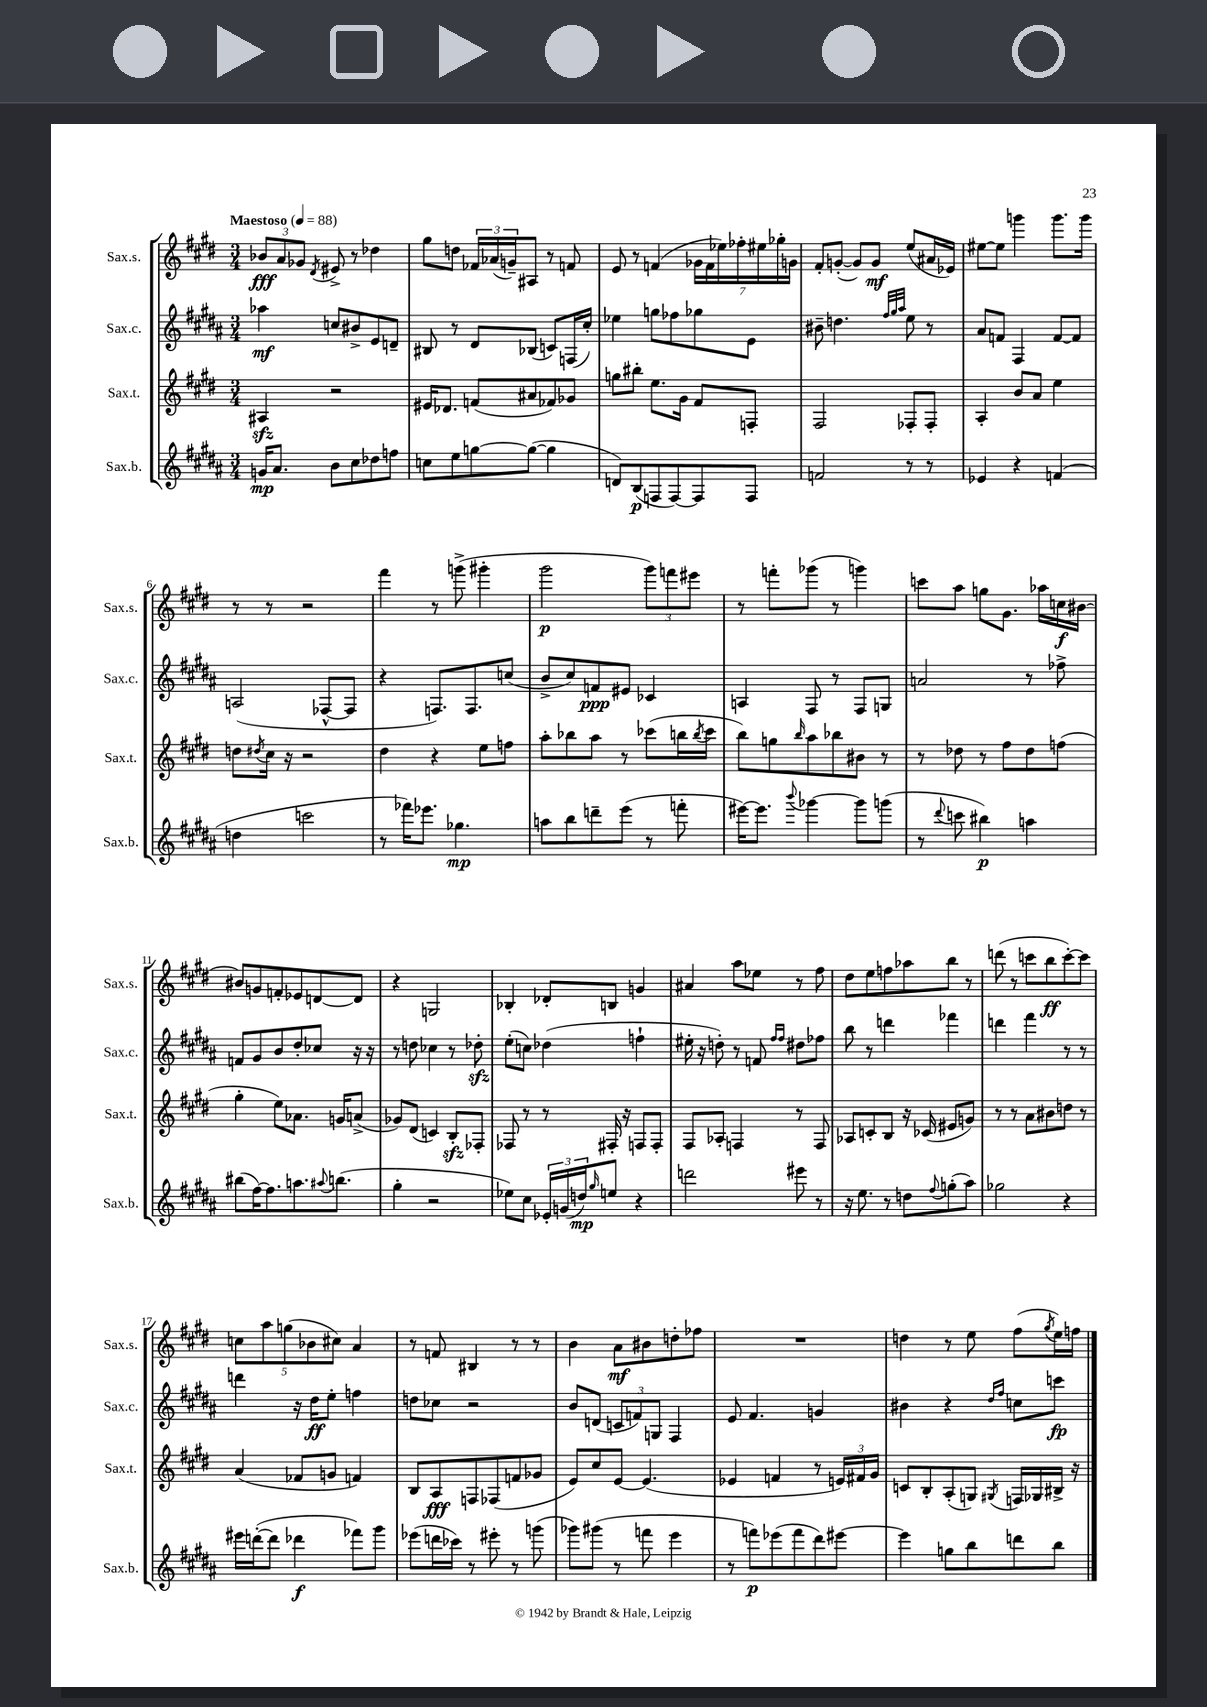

**kern	**dynam	**kern	**dynam	**kern	**dynam	**kern	**dynam
*part4	*part4	*part3	*part3	*part2	*part2	*part1	*part1
*staff4	*staff4	*staff3	*staff3	*staff2	*staff2	*staff1	*staff1
*I"Sax.b.	*	*I"Sax.t.	*	*I"Sax.c.	*	*I"Sax.s.	*
*I'Sax.b.	*	*I'Sax.t.	*	*I'Sax.c.	*	*I'Sax.s.	*
*clefG2	*	*clefG2	*	*clefG2	*	*clefG2	*
*k[f#c#g#d#a#]	*	*k[f#c#g#d#]	*	*k[f#c#g#d#a#]	*	*k[f#c#g#d#]	*
*M3/4	*	*M3/4	*	*M3/4	*	*M3/4	*
*MM88	*	*MM88	*	*MM88	*	*MM88	*
=1	=1	=1	=1	=1	=1	=1	=1
!	!	!	!	!	!	!LO:TX:a:B:t=Maestoso	!
16gn/KL	mp	4A#Xzz/	.	4aa-X\	mf	12b-X/L	fff
8.a#/J	.	.	.	.	.	.	.
.	.	.	.	.	.	12a/	.
.	.	.	.	.	.	12g-X/J	.
.	.	.	.	.	.	8qd#/	.
8b\L	.	2r	.	8ccn/L	.	8e#X^/	.
8cc#\	.	.	.	8b#X^/	.	8r	.
8dd-X\	.	.	.	8e/	.	4dd-X\	.
8ffn\J	.	.	.	8dn~/J	.	.	.
=2	=2	=2	=2	=2	=2	=2	=2
8ccn\L	.	16e#X/KL	.	8B#X/	.	8gg#\L	.
.	.	8.d-X/J	.	.	.	.	.
8ee\	.	.	.	8r	.	8ddn\J	.
[8ggn\	.	(8fn/L	.	8d#/L	.	24f-X/LL	.
.	.	.	.	.	.	(24a-X/	.
.	.	.	.	.	.	24gn~/J)	.
(8gg\J_	.	8a#X/	.	(8B-X/J	.	8A#X/J	.
4gg\]	.	8f-X/)	.	8cn/L)	.	8r	.
.	.	8g-X/J	.	(16Fn/L	.	8fn/	.
.	.	.	.	16cc#'/JJ)	.	.	.
=3	=3	=3	=3	=3	=3	=3	=3
8dn/L)	.	8ggn\L	.	4ee-X\	.	8e/	.
(8B/	p	8bb#X'\J	.	.	.	8r	.
8Fn/	.	8.ee\L	.	8ggn\L	.	(4fn/	.
[8F/)	.	.	.	8ff-X\	.	.	.
.	.	16g#\Jk	.	.	.	.	.
8F/]	.	8f#/L	.	8gg-X\	.	28g-X\LL	.
.	.	.	.	.	.	28f\	.
.	.	.	.	.	.	28ee-X\)	.
.	.	.	.	.	.	28ff-X'\	.
8F/J	.	8Fn'/J	.	8e\J	.	.	.
.	.	.	.	.	.	28ee#X\	.
.	.	.	.	.	.	28gg-X'\	.
.	.	.	.	.	.	28gn\JJ	.
=4	=4	=4	=4	=4	=4	=4	=4
2fn/	.	2F#/	.	8b#X~\	.	8f#'/L	.
.	.	.	.	4.ddn\	.	([8gn'/J	.
.	.	.	.	.	.	8g/L])	.
.	.	.	.	.	.	8g/J	mf
.	.	.	.	32qqff#/LLL	.	.	.
.	.	.	.	32qqgg#/	.	.	.
.	.	.	.	32qqaa#/JJJ	.	.	.
8r	.	8F-X'/L	.	8ee\	.	(8ee/L	.
8r	.	8F-'/J	.	8r	.	16a#X/L	.
.	.	.	.	.	.	16e-X/JJ)	.
=5	=5	=5	=5	=5	=5	=5	=5
4e-X/	.	4A'/	.	8a#/L	.	[8ee#X\L	.
.	.	.	.	8fn/J	.	8ee#\J]	.
4r	.	8b/L	.	4F#/	.	4gggn\	.
.	.	8a/J	.	.	.	.	.
(4fn/	.	4ee\	.	[8f/L	.	8.ggg\L	.
.	.	.	.	8f/J]	.	.	.
.	.	.	.	.	.	16ggg\Jk	.
!!LO:LB:g=z
=6	=6	=6	=6	=6	=6	=6	=6
4ddn\	.	8ddn\L	.	(2An/	.	8r	.
.	.	8qdd#X/	.	.	.	.	.
.	.	16cc#\Jk	.	.	.	8r	.
.	.	16r	.	.	.	.	.
2cccn\	.	2r	.	.	.	2r	.
.	.	.	.	[8F-X^^/L	.	.	.
.	.	.	.	8F-/J]	.	.	.
=7	=7	=7	=7	=7	=7	=7	=7
8r	.	4dd#\	.	4r	.	4fff#\	.
16fff-X\KL)	.	.	.	.	.	.	.
8.eee-X\J	.	.	.	.	.	.	.
.	.	4r	.	8.Fn/L)	.	8r	.
4.gg-X\	mp	.	.	.	.	(8gggn^\	.
.	.	.	.	8.F/	.	.	.
.	.	8ee\L	.	.	.	4ggg#X'\	.
.	.	8ffn\J	.	(8ccn/J	.	.	.
=8	=8	=8	=8	=8	=8	=8	=8
8aan\L	.	8aa'\L	.	8b^/L	.	2ggg#\	p
8bb\	.	8bb-X\	.	8cc#/)	.	.	.
8dddn~\	.	8aa\J	.	8fn/	ppp	.	.
(8eee\J	.	8r	.	8e#X/J	.	.	.
8r	.	(8ccc-X\L	.	4c-X/	.	12ggg#\L)	.
.	.	.	.	.	.	12fffn\	.
8fffn'\	.	16bbn\L	.	.	.	.	.
.	.	.	.	.	.	12eee#X\J	.
.	.	8qbb/	.	.	.	.	.
.	.	16ccc-\JJ	.	.	.	.	.
=9	=9	=9	=9	=9	=9	=9	=9
[16eee#X\KL)	.	8bb\L)	.	4An/	.	8r	.
8.eee#\J]	.	.	.	.	.	.	.
.	.	8ggn\	.	.	.	8fffn'\L	.
8qqbbb/	.	16qqbb/	.	.	.	.	.
[4ggg-X\	.	8aa\	.	8F#/	.	(8ggg-X\J	.
.	.	8bb-X\	.	8r	.	8r	.
8ggg-\L]	.	8b#X\J	.	8F#/L	.	4gggn\)	.
(8gggn\J	.	8r	.	8Gn/J	.	.	.
=10	=10	=10	=10	=10	=10	=10	=10
8r	.	8r	.	2an/	.	8cccn\L	.
8qqddd#/	.	.	.	.	.	.	.
8cccn\	.	8dd-X\	.	.	.	8aa\J	.
4bb#X\)	p	8r	.	.	.	8ggn\L	.
.	.	8ff#\L	.	.	.	8.g#\J	.
4aan\	.	8dd-\	.	8r	.	.	.
.	.	.	.	.	.	16aa-X\LL	.
.	.	(8ffn\J	.	8ff-X^\	.	16ccn\	f
.	.	.	.	.	.	[16b#X\JJ	.
!!LO:LB:g=z
=11	=11	=11	=11	=11	=11	=11	=11
(8bb#X\L	.	4gg#'\	.	8fn/L	.	8b#X/L]	.
[16ff#\K)	.	.	.	8g#/	.	8gn/	.
8.ff#\]	.	.	.	.	.	.	.
.	.	8ee\L)	.	8b/	.	8fn'/	.
8.aan\	.	8.a-X\J	.	8dd#'/	.	8e-X/	.
.	.	.	.	8cc-X/J	.	[8dn/	.
8qqaa#X/	.	.	.	.	.	.	.
(8.bbn\J	.	16gn/KL	.	.	.	.	.
.	.	(8an^/J	.	16r	.	8d/J]	.
.	.	.	.	16r	.	.	.
=12	=12	=12	=12	=12	=12	=12	=12
4gg#'\	.	8g-X/L)	.	8r	.	4r	.
.	.	(8d#/J	.	8ddn\	.	.	.
2r	.	4cn/)	.	4cc-X\	.	2Gn/	.
.	.	8Bzz'/L	.	8r	.	.	.
.	.	8F-X'/J	.	8dd-Xzz'\	.	.	.
=13	=13	=13	=13	=13	=13	=13	=13
8ee-X\L)	.	8F-X/	.	(8ee'\L	.	4B-X'/	.
8cc#\J	.	8r	.	8ccn\J)	.	.	.
24e-X'/LL	.	8r	.	(4dd-X\	.	8d-X'/L	.
(24gn/	.	.	.	.	.	.	.
24ddn/J)	mp	.	.	.	.	.	.
16qqgg#/	.	.	.	.	.	.	.
8een/J	.	16F#X'/	.	.	.	8Bn/J	.
.	.	16r	.	.	.	.	.
4r	.	8Fn/L	.	4ffn`\	.	4gn/	.
.	.	8F'/J	.	.	.	.	.
=14	=14	=14	=14	=14	=14	=14	=14
2dddn\	.	8F#/L	.	16ee#X'\	.	4a#X/	.
.	.	.	.	16r	.	.	.
.	.	8A-X'/J	.	8ddn'\)	.	.	.
.	.	4Fn/	.	8r	.	8aa\L	.
.	.	.	.	8fn/	.	8ee-X\J	.
.	.	.	.	16qqff#/LL	.	.	.
.	.	.	.	16qqff#/JJ	.	.	.
8eee#X\	.	8r	.	8dd#X\L	.	8r	.
8r	.	8F/	.	8ff-X\J	.	8ff#\	.
=15	=15	=15	=15	=15	=15	=15	=15
16r	.	8A-X/L	.	8bb\	.	8dd#\L	.
8.ee\	.	.	.	.	.	.	.
.	.	8cn'/	.	8r	.	8ee\	.
8r	.	8B/J	.	4dddn\	.	8ffn\	.
8ddn\L	.	16r	.	.	.	8aa-X\	.
.	.	(16c-X/	.	.	.	.	.
8qqff#/	.	.	.	.	.	.	.
(8ggn'\	.	8e#X/L	.	4fff-X\	.	8bb\J	.
8aa#\J)	.	8gn/J)	.	.	.	8r	.
=16	=16	=16	=16	=16	=16	=16	=16
2gg-X\	.	8r	.	4dddn\	.	(8dddn\	.
.	.	8r	.	.	.	8r	.
.	.	8a\L	.	4fff#\	.	8cccn\L	.
.	.	8b#X\	.	.	.	8bb\	ff
4r	.	8ddn\J	.	8r	.	[8ccc'\)	.
.	.	8r	.	8r	.	8ccc\J]	.
!!LO:LB:g=z
=17	=17	=17	=17	=17	=17	=17	=17
16eee#X\LL	.	(4a/	.	4dddn\	.	10ccn\L	.
([16dddn'\J	.	.	.	.	.	.	.
.	.	.	.	.	.	10aa\	.
8ddd\J]	.	.	.	.	.	.	.
.	.	.	.	.	.	(10ggn\	.
4ddd-X\	f	8f-X/L	.	16r	.	.	.
.	.	.	.	.	.	10b-X\	.
.	.	.	.	16dd#\KL	ff	.	.
.	.	8gn/J	.	8ee'\J	.	.	.
.	.	.	.	.	.	10cc#X\J)	.
8fff-X\L)	.	4fn/)	.	4ffn\	.	4a/	.
8ggg#\J	.	.	.	.	.	.	.
=18	=18	=18	=18	=18	=18	=18	=18
(8eee-X\L	.	8B/L	.	8ddn\L	.	8r	.
16dddn\L	.	8A/	fff	8cc-X\J	.	8fn/	.
16ccc-X\JJ)	.	.	.	.	.	.	.
8r	.	8Fn/	.	2r	.	4B#X/	.
8eee#X'\	.	(8F-X/	.	.	.	.	.
8r	.	8fn/	.	.	.	8r	.
(8gggn\	.	8g-X/J	.	.	.	8r	.
=19	=19	=19	=19	=19	=19	=19	=19
8ggg-X\L)	.	8e/L)	.	8b/L	.	4b\	.
(8ggg#X\J	.	8cc#/	.	(8dn/J	.	.	.
8r	.	[8e/J	.	12cn/L	.	8a\L	mf
.	.	.	.	12fn/)	.	.	.
8fffn\	.	(4.e/]	.	.	.	8b#X\	.
.	.	.	.	12Gn/J	.	.	.
4eee\	.	.	.	4F#/	.	8ddn'\	.
.	.	.	.	.	.	8ff-X\J	.
=20	=20	=20	=20	=20	=20	=20	=20
8r	.	4e-X/	.	8e/	.	2.r	.
8fffn\L)	p	.	.	4.f#/	.	.	.
(8eee-X\	.	4fn/	.	.	.	.	.
8fff\	.	.	.	.	.	.	.
8ddd#\)	.	8r	.	4gn/	.	.	.
[8eee#X\J	.	24en/LL)	.	.	.	.	.
.	.	24f#X/	.	.	.	.	.
.	.	24g#/JJ	.	.	.	.	.
=21	=21	=21	=21	=21	=21	=21	=21
4eee#\]	.	8cn/L	.	4b#X\	.	4ddn\	.
.	.	8B'/	.	.	.	.	.
8ggn\L	.	(8A'/	.	4r	.	8r	.
8bb\	.	8Gn/J)	.	.	.	8ee\	.
.	.	.	.	16qqdd#/LL	.	.	.
.	.	8qG#X/	.	16qqff#/JJ	.	.	.
8dddn\	.	16Fn/LL	.	8ccn\L	.	(8ff#\L	.
.	.	16G-X/	.	.	.	.	.
.	.	.	.	.	.	8qgg#/	.
8bb\J	.	16B#X^/JJ	.	8cccn\J	fp	16ee\L)	.
.	.	16r	.	.	.	16ffn\JJ	.
==	==	==	==	==	==	==	==
*-	*-	*-	*-	*-	*-	*-	*-
